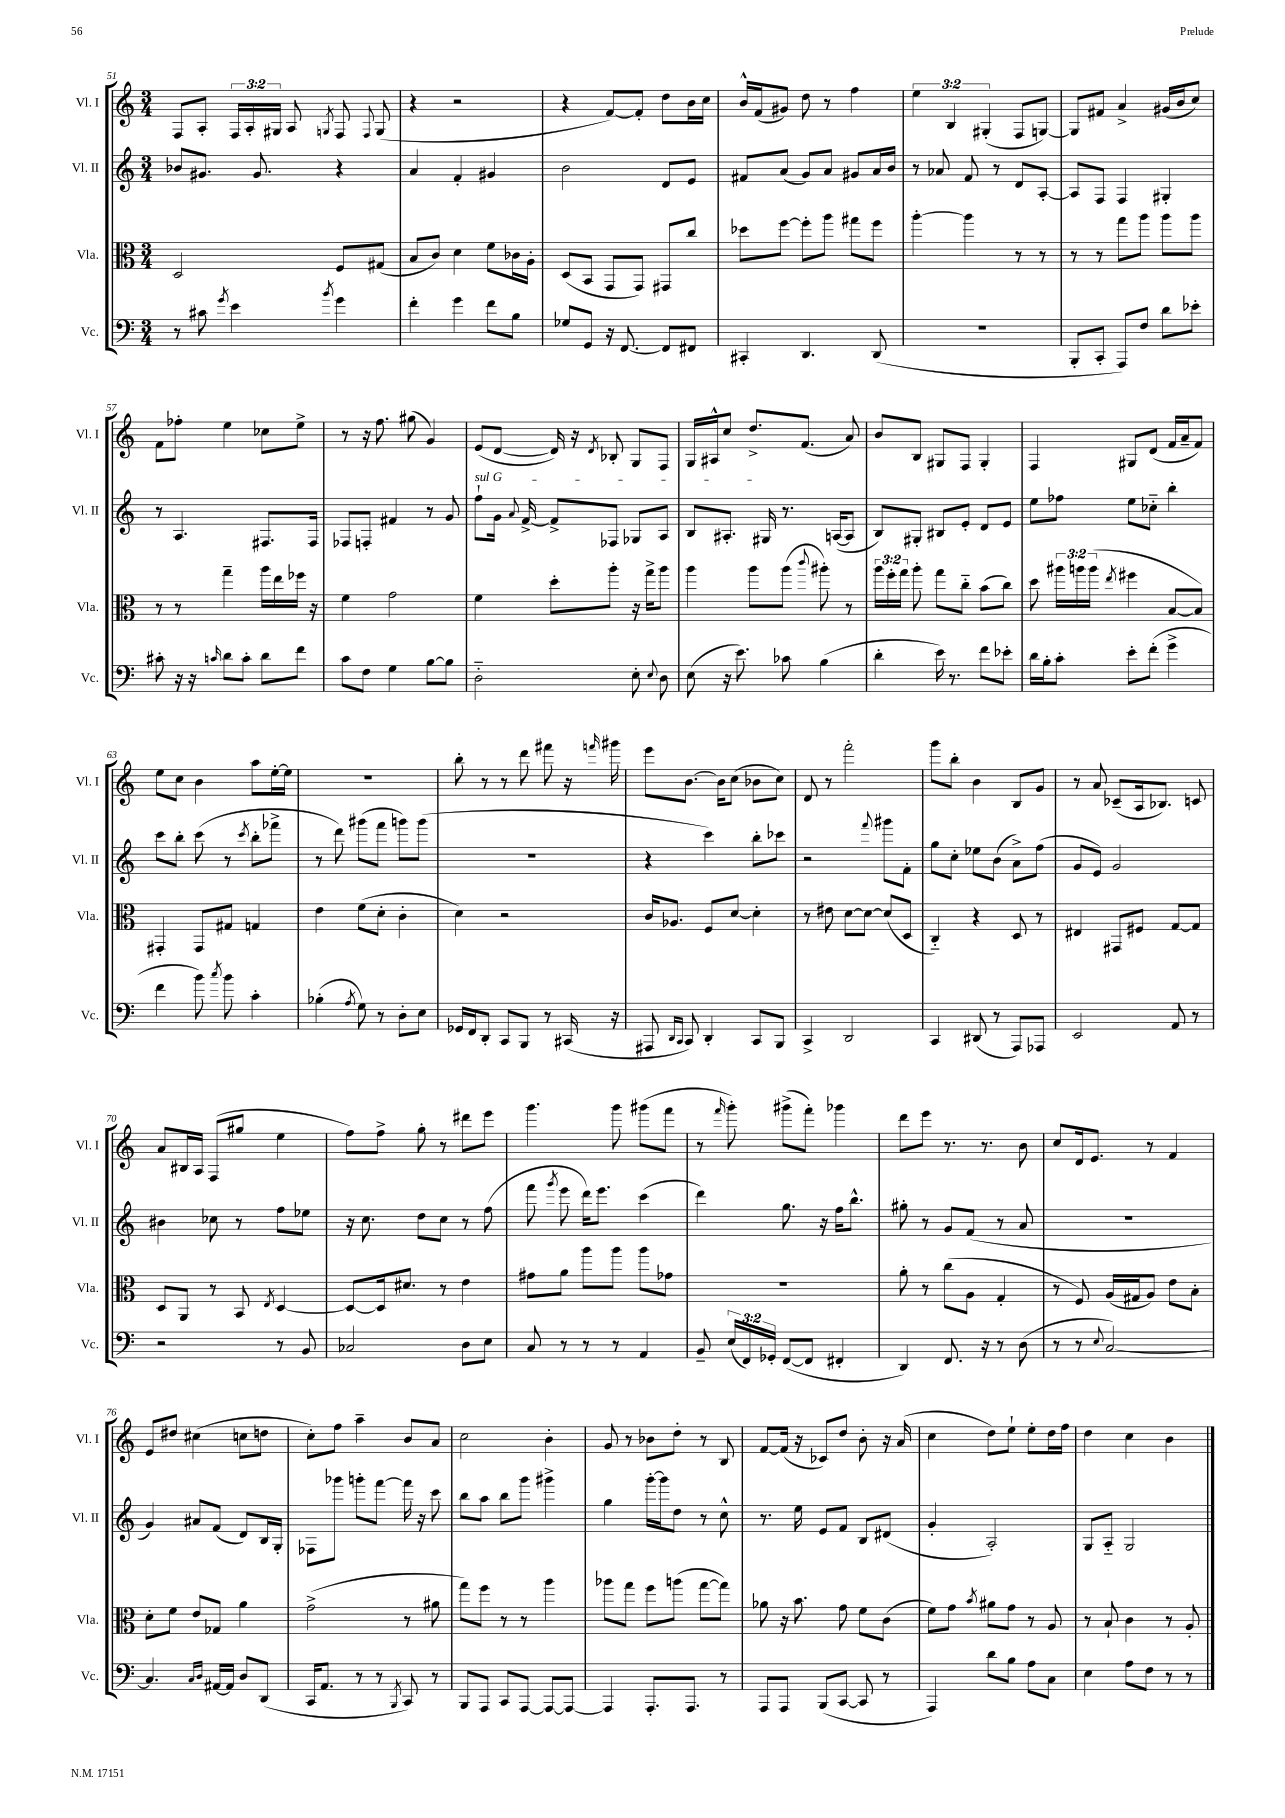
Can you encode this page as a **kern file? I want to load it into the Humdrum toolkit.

**kern	**kern	**kern	**kern
*part4	*part3	*part2	*part1
*staff4	*staff3	*staff2	*staff1
*I"Vc.	*I"Vla.	*I"Vl. II	*I"Vl. I
*I'Vc.	*I'Vla.	*I'Vl. II	*I'Vl. I
*clefF4	*clefC3	*clefG2	*clefG2
*k[]	*k[]	*k[]	*k[]
*M3/4	*M3/4	*M3/4	*M3/4
=51	=51	=51	=51
8r	2D/	8b-X/L	8F/L
8c#X\	.	8.g#X/J	8A'/J
8qg/	.	.	.
4e\	.	.	24F/LL
.	.	.	24A'/
.	.	8.g#/	.
.	.	.	24G#X/JJ
.	.	.	8A/
8qb/	.	.	8qGn/
4g\	8F/L	4r	8F/
.	.	.	8qqF/
.	(8G#X/J	.	(8G/
=52	=52	=52	=52
4f'\	8B/L	4a/	4r
.	8c/J)	.	.
4g\	4d\	4f'/	2r
8f\L	8f\L	4g#X/	.
8B\J	16c-X\L	.	.
.	16A'\JJ	.	.
=53	=53	=53	=53
8G-X/L	(8D/L	2b\	4r
8GG/J	8BB/J	.	.
16r	8GG/L	.	[8f/L)
[8.FF/	.	.	.
.	8GG/J)	.	8f'/J]
8FF/L]	8GG#X/L	8d/L	8dd\L
8FF#X/J	8cc/J	8e/J	16b\L
.	.	.	16cc\JJ
=54	=54	=54	=54
4CC#X'/	8dd-X\L	8f#X/L	16b^^/LL
.	.	.	(16f/J
.	[8ff\J	(8a/J	8g#X/J)
4.DD/	8ff'\L]	8g/L)	8dd\
.	8aa\J	8a/J	8r
.	8gg#X\L	8g#X/L	4ff\
(8DD/	8ff\J	16a/L	.
.	.	16b/JJ	.
=55	=55	=55	=55
2.r	[4aa'\	8r	6ee\
.	.	8a-X/	.
.	.	.	6B/
.	4aa\]	8f/	.
.	.	.	(6G#X'/
.	.	8r	.
.	8r	8d/L	8F/L
.	8r	[8A'/J	[8Gn/J)
=56	=56	=56	=56
8BBB'/L	8r	8A/L]	8G/L]
8CC'/J	8r	8F/J	8f#X/J
8AAA/L)	8gg\L	4F/	4a^/
8F/J	8aa\J	.	.
8d\L	8aa\L	4G#X'/	(16g#X/LL
.	.	.	16b/J
8e-X'\J	8aa\J	.	8cc/J)
!!LO:LB:g=z
=57	=57	=57	=57
8c#X'\	8r	8r	8f\L
16r	8r	4.A/	8ff-X'\J
16r	.	.	.
16qqcn/	.	.	.
8d\L	4gg~\	.	4ee\
8c'\J	.	.	.
8d\L	16aa\LL	8.F#X/L	8cc-X\L
.	16ee\	.	.
8f\J	16ff-X\JJ	.	8ee^\J
.	16r	16F#/Jk	.
=58	=58	=58	=58
8c\L	4f\	8F-X/L	8r
8F\J	.	8Fn'/J	16r
.	.	.	8.ff\
4G\	2g\	4f#X/	.
.	.	.	(8gg#X\
[8B\L	.	8r	4g/)
8B\J]	.	8g/	.
=59	=59	=59	=59
!	!	!LO:TX:a:i:t=sul G	!
2D\	4f\	8ff`\L	(8e/L
.	.	16g\Jk	[8d/J
.	.	8qqa/	.
.	.	[16f^/	.
.	8dd'\L	8f^/L]	16d/])
.	.	.	16r
.	.	.	8qd/
.	8aa'\J	8F-X/J	8B-X'/
8E'\	16r	8G-X/L	8G/L
.	16gg^\KL	.	.
8qqE/	.	.	.
8D\	8aa\J	8A/J	8F/J
=60	=60	=60	=60
(8E\	4aa\	8B/L	16G/LL
.	.	.	16A#X^^/J
16r	.	8.A#X'/J	8cc/J
8.e\)	.	.	.
.	8aa\L	.	8.dd^/L
.	.	16G#X/	.
8c-X\	(8aa\J	8.r	.
.	.	.	(8.f/J
.	8qqccc/	.	.
(4B\	8aa#X'\)	.	.
.	.	([16An/KL	.
.	8r	8A/J]	8a/)
=61	=61	=61	=61
4d'\	24aa\LL	8B/L)	8b/L
.	24ff'\	.	.
.	24gg\JJ	.	.
.	8aa'\	8G#X'/J	8B/J
16e\)	8gg\L	8B#X/L	8G#X/L
8.r	.	.	.
.	8cc\J	8e'/J	8F/J
8f\L	(8b\L	8d/L	4G#'/
8e-X'\J	8cc\J)	8e/J	.
=62	=62	=62	=62
16d\LL	8dd\	8ee\L	4F/
16B'\J	.	.	.
8c'\J	24aa#X\LL	8ff-X\J	.
.	24aan\	.	.
.	(24aa\JJ	.	.
.	8qee/	.	.
8e'\L	4ff#X\	8ee\L	8G#X/L
(8f'\J	.	8cc-X\J	(8d/J
4g^\	[8B/L	4bb'\	16f/LL
.	.	.	16a~/J
.	8B/J])	.	8f/J)
!!LO:LB:g=z
=63	=63	=63	=63
4f\	4GG#X'/	8ccc\L	8ee\L
.	.	8bb'\J	8cc\J
8b\)	8GG#/L	(8ccc\	4b\
8qcc/	.	.	.
8b\	8G#X/J	8r	.
.	.	8qccc/	.
4c'\	4Gn/	8bb'\L	8aa\L
.	.	8fff-X^\J	[16ee'\L
.	.	.	16ee\JJ]
=64	=64	=64	=64
(4B-X'\	4e\	8r	2.r
.	.	8ddd\)	.
8qA/	.	.	.
8G\)	(8f\L	(8ggg#X\L	.
8r	8d'\J	8fff\J	.
8D'\L	4c'\	8gggn\L)	.
8E\J	.	(8ggg\J	.
=65	=65	=65	=65
16GG-X/LL	4d\)	2.r	8bb'\
16FF/J	.	.	.
8DD'/J	.	.	8r
8CC/L	2r	.	8r
8BBB/J	.	.	8ddd\
8r	.	.	8fff#X\
(16CC#X/	.	.	16r
.	.	.	16qqfffn/
16r	.	.	16ggg#X\
=66	=66	=66	=66
8AAA#X/	16c/KL	4r	8eee\L
.	8.A-X/J	.	.
16qqDD/LL	.	.	.
16qqCC/JJ	.	.	.
8CC/)	.	.	[8.b\J
4DD'/	8F/L	4ccc\)	.
.	.	.	16b\KL]
.	[8d/J	.	(8cc\J
8CC/L	4d'\]	8bb'\L	8b-X\L
8BBB/J	.	8ccc-X\J	8cc\J)
=67	=67	=67	=67
4CC^/	8r	2r	8d/
.	8e#X\	.	8r
2DD/	[8d\L	.	2fff'\
.	8d\J_	.	.
.	.	8qqfff/	.
.	(8d/L]	8ggg#X\L	.
.	8D/J	8f'\J	.
=68	=68	=68	=68
4CC/	4C/)	8gg\L	8ggg\L
.	.	8cc'\J	8bb'\J
(8DD#X/	4r	8ee-X\L	4b\
8r	.	(8b\J	.
8AAA/L)	8D/	8a^\L)	8B/L
8AAA-X/J	8r	(8ff\J	8g/J
=69	=69	=69	=69
2EE/	4E#X/	8g/L	8r
.	.	8e/J)	8a/
.	8GG#X/L	2g/	(8c-X~/L
.	8F#X/J	.	16A/k
.	.	.	8.B-X/J)
8AA/	[8G/L	.	.
8r	8G/J]	.	8cn/
!!LO:LB:g=z
=70	=70	=70	=70
2r	8D/L	4b#X\	8a/L
.	8AA/J	.	16B#X/L
.	.	.	16A/JJ
.	8r	8cc-X\	(8F/L
.	8BB/	8r	8gg#X/J
.	8qE/	.	.
8r	[4D/	8ff\L	4ee\
8BB/	.	8ee-X\J	.
=71	=71	=71	=71
2C-X/	8D/L_	16r	8ff\L)
.	.	8.cc\	.
.	16D/k]	.	8ff^\J
.	8.d#X/J	.	.
.	.	8dd\L	8gg'\
.	8r	8cc\J	8r
8D\L	4e\	8r	8ddd#X\L
8E\J	.	(8ff\	8eee\J
=72	=72	=72	=72
8C/	8g#X\L	8fff\	4.ggg\
.	.	8qggg/	.
8r	8a\J	8eee\	.
8r	8aa\L	16ddd\KL)	.
.	.	8.eee\J	.
8r	8aa\J	.	8ggg\
4AA/	8aa\L	(4ccc\	(8ggg#X\L
.	8g-X\J	.	8fff\J
=73	=73	=73	=73
8BB~/	2.r	4ddd\)	8r
.	.	.	16qqfff/
(24E/LL	.	.	8ggg'\)
24FF/)	.	.	.
24GG-X'/JJ	.	.	.
([8FF/L	.	8.gg\	(8ggg#X^\L
8FF/J]	.	.	8fff'\J)
.	.	16r	.
4FF#X'/	.	16ff\KL	4ggg-X\
.	.	8.bb^^\J	.
=74	=74	=74	=74
4DD/)	8a'\	8gg#X'\	8ddd\L
.	8r	8r	8eee\J
8.FF/	(8cc\L	8g/L	8.r
.	8A\J	(8f/J	.
16r	.	.	8.r
8r	4G'/	8r	.
(8D\	.	8a/	8b\
=75	=75	=75	=75
8r	8r	2.r	8cc/L
8r	8F/)	.	16d/k
.	.	.	8.e/J
8qqE/	.	.	.
[2C/)	(16A/LL	.	.
.	16G#X/J	.	.
.	8A/J)	.	8r
.	8e\L	.	4f/
.	8B'\J	.	.
!!LO:LB:g=z
=76	=76	=76	=76
4.C/]	8d'\L	4g/)	8e/L
.	8f\J	.	8dd#X/J
.	8e/L	8a#X/L	(4cc#X\
16qqC/LL	.	.	.
16qqD/JJ	.	.	.
[16AA#X/LL	8G-X/J	(8f/J	.
16AA#/JJ]	.	.	.
8D/L	4a\	8d/L)	8ccn\L
(8DD/J	.	16B/L	8ddn\J
.	.	16G'/JJ	.
=77	=77	=77	=77
16CC/KL	(2g^\	8F-X\L	8cc'\L)
8.AA/J	.	.	.
.	.	8ggg-X\J	8ff\J
8r	.	8gggn'\L	4aa~\
8r	.	[8fff\J	.
8qBBB/	.	.	.
8CC/)	8r	16fff\]	8b/L
.	.	16r	.
8r	8a#X\	8ccc\	8a/J
=78	=78	=78	=78
8BBB/L	8gg\L)	8bb\L	2cc\
8AAA/J	8ff\J	8aa\J	.
8CC/L	8r	8bb\L	.
[8AAA/J	8r	8ggg\J	.
8AAA/L_	4aa\	4ggg#X^\	4b'\
8AAA/J_	.	.	.
=79	=79	=79	=79
4AAA/]	8aa-X\L	4gg\	8g/
.	8gg\J	.	8r
8.AAA'/L	8ff\L	[16ggg'\LL	8b-X\L
.	.	16ggg\J]	.
.	(8aan\J	8dd\J	8dd'\J
8.AAA/J	.	.	.
.	[8gg\L	8r	8r
8r	8gg\J])	8cc^^\	8B/
=80	=80	=80	=80
8AAA/L	8a-X\	8.r	[8f/L
8AAA/J	16r	.	(16f/Jk]
.	8.b\	16ee\	16r
(8BBB/L	.	8e/L	8c-X/L)
[8CC/J	8g\	8f/J	8dd/J
8CC/]	8f\L	8B/L	8b'\
8r	(8c\J	(8d#X/J	16r
.	.	.	(16a/
=81	=81	=81	=81
4AAA/)	8f\L)	4g'/	4cc\
.	8g\J	.	.
.	8qb/	.	.
8d\L	8a#X\L	2A'/)	8dd\L)
8B\J	8g\J	.	8ee`\J
8A\L	8r	.	8ee'\L
8C\J	8A/	.	16dd\L
.	.	.	16ff\JJ
=82	=82	=82	=82
4E\	8r	8G/L	4dd\
.	8B`/	8A/J	.
8A\L	4c\	2G/	4cc\
8F\J	.	.	.
8r	8r	.	4b\
8r	8A'/	.	.
==	==	==	==
*-	*-	*-	*-
